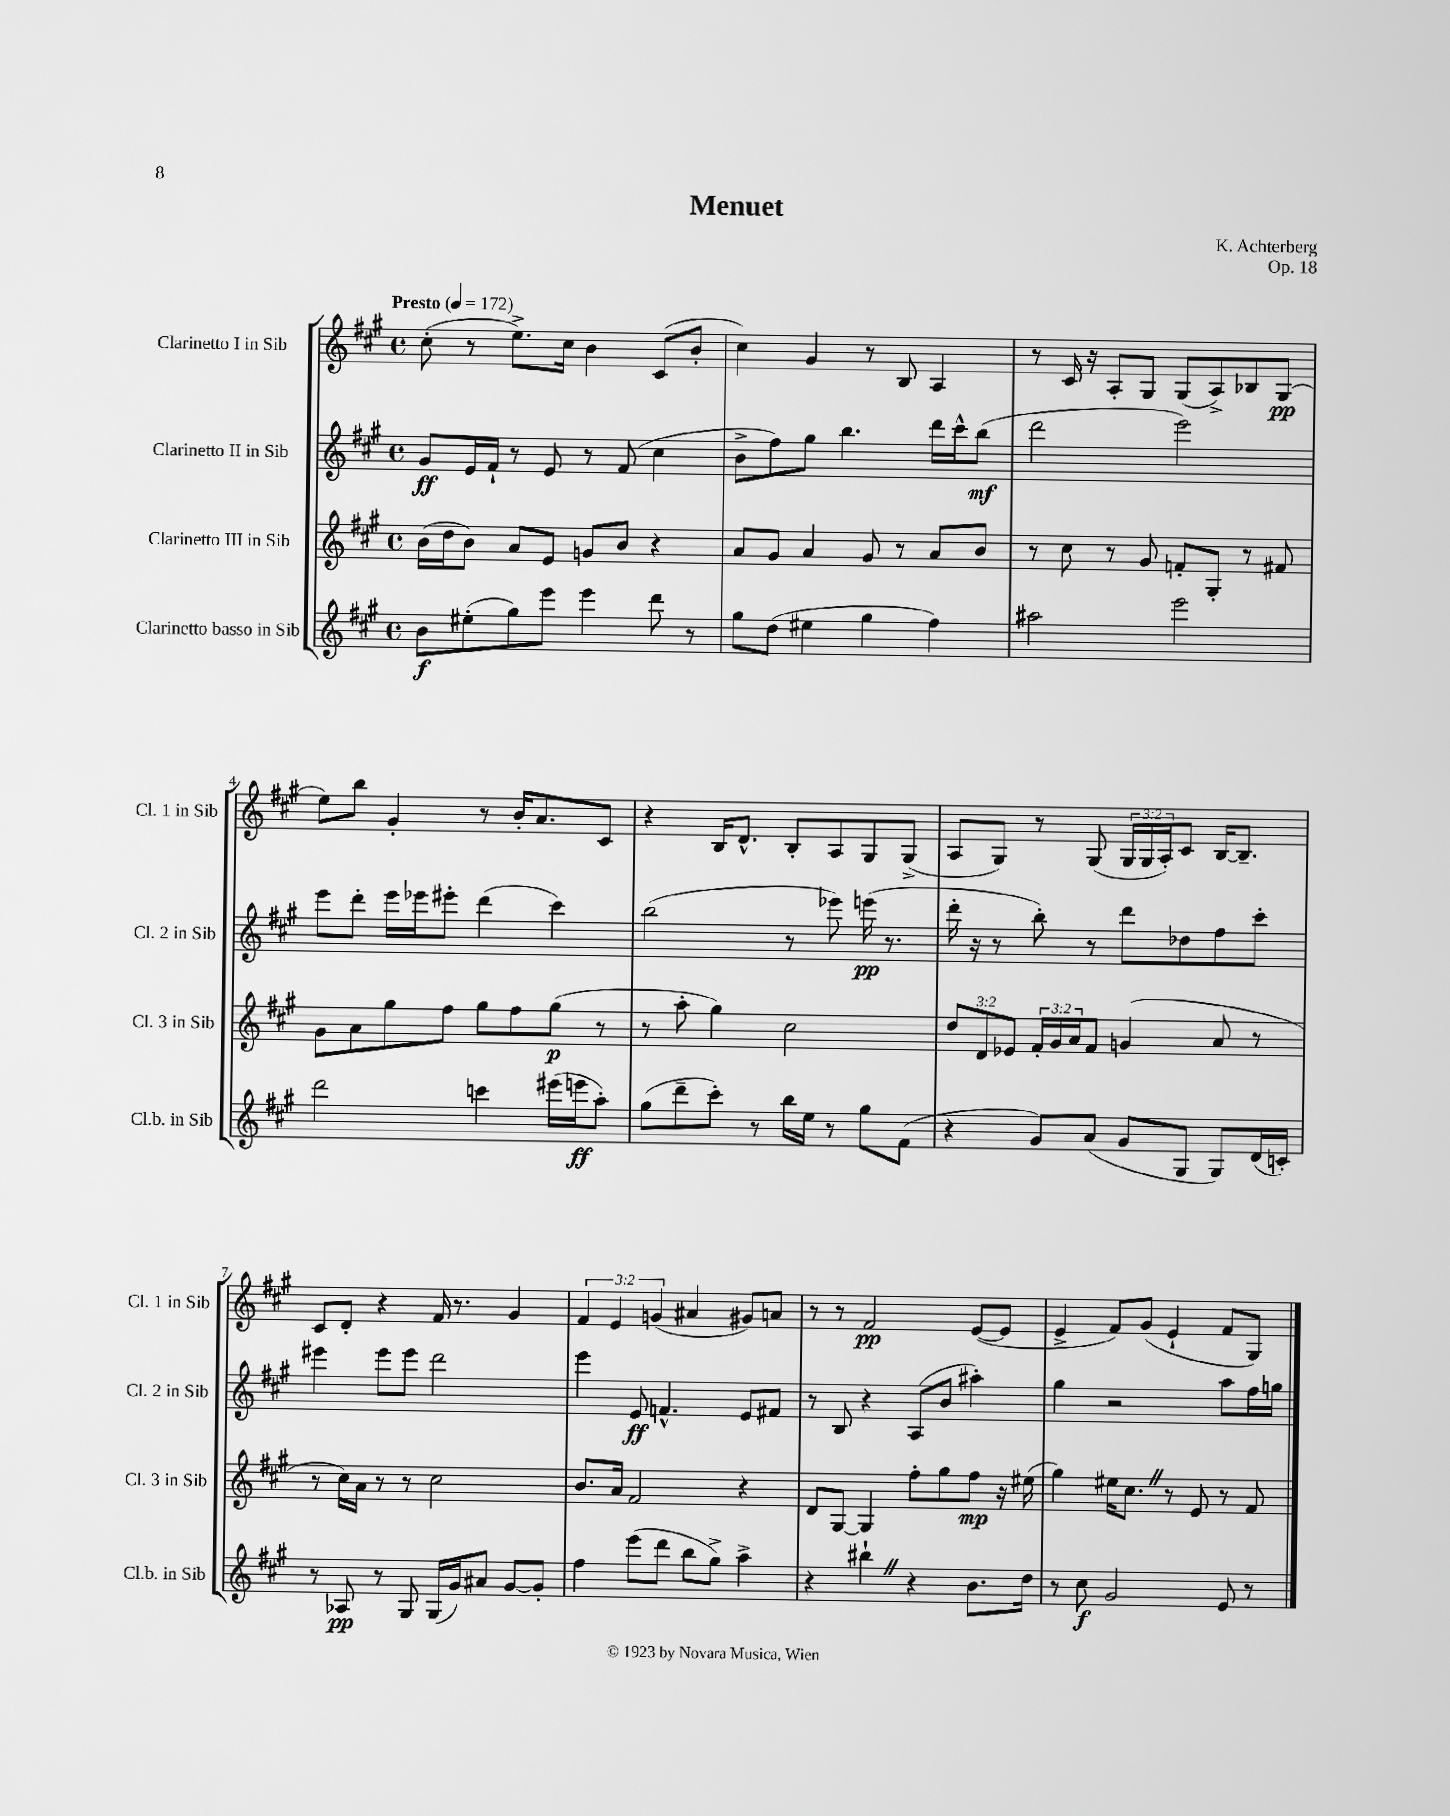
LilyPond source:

\header { title = "Menuet" composer = "K. Achterberg" opus = "Op. 18" }
<<
\new StaffGroup <<
\new Staff = "s0" \with { instrumentName = "Clarinetto I in Sib" shortInstrumentName = "Cl. 1 in Sib" } {
    \clef treble \key a \major \defaultTimeSignature \time 4/4 \override Staff.TupletNumber.text = #tuplet-number::calc-fraction-text \tempo "Presto" 4 = 172
    cis''8-.( r8 e''8.->) cis''16 b'4 cis'8( b'8-. |
    cis''4) gis'4 r8 b8 a4 |
    r8 cis'16 r16 a8-. gis8 gis8( a8->) bes8 gis8\pp( |
    e''8) b''8 gis'4-. r8 b'16-. a'8. cis'8 |
    r4 b16 d'8.-^ b8-. a8 gis8 gis8->( |
    a8 gis8) r8 gis8( \tuplet 3/2 { gis16 gis16 a16-.) } cis'8 b16~ b8.-- |
    cis'8 d'8-. r4 fis'16 r8. gis'4 |
    \tuplet 3/2 { fis'4 e'4 g'4( } ais'4 gis'8) a'8 |
    r8 r8 fis'2\pp e'8~( e'8 |
    e'4-> fis'8) gis'8( e'4-! fis'8 gis8) \bar "|." |
}
\new Staff = "s1" \with { instrumentName = "Clarinetto II in Sib" shortInstrumentName = "Cl. 2 in Sib" } {
    \clef treble \key a \major \defaultTimeSignature \time 4/4
    gis'8\ff e'16 fis'16-! r8 e'8 r8 fis'8( cis''4 |
    b'8-> fis''8) gis''8 b''4. d'''16 cis'''16-^ b''8\mf( |
    d'''2 e'''2) |
    e'''8 d'''8-. e'''16 ees'''16 eis'''8-. d'''4( cis'''4) |
    b''2( r8 ees'''8) e'''16\pp( r8. |
    d'''16-. r16 r8 b''8-.) r8 d'''8 des''8 fis''8 cis'''8-. |
    eis'''4 eis'''8 eis'''8 d'''2 |
    e'''4 e'8\ff f'4.-^ e'8 fis'8 |
    r8 b8 r4 a8( b'8 ais''4-.) |
    gis''4 r2 a''8 fis''16 g''16 \bar "|." |
}
\new Staff = "s2" \with { instrumentName = "Clarinetto III in Sib" shortInstrumentName = "Cl. 3 in Sib" } {
    \clef treble \key a \major \defaultTimeSignature \time 4/4 \override Staff.TupletNumber.text = #tuplet-number::calc-fraction-text
    b'16( d''16 b'8) a'8 e'8 g'8 b'8 r4 |
    a'8 gis'8 a'4 gis'8 r8 a'8 b'8 |
    r8 cis''8 r8 gis'8 f'8-. gis8-. r8 fis'8 |
    gis'8 a'8 gis''8 fis''8 gis''8 fis''8 gis''8\p( r8 |
    r8 a''8-. gis''4) cis''2 |
    \tuplet 3/2 { d''8 d'8 ees'8 } \tuplet 3/2 { fis'16-. gis'16 a'16 } fis'8 g'4( a'8 r8 |
    r8 cis''16) a'16 r8 r8 cis''2 |
    b'8. a'16 fis'2 r4 |
    d'8 gis8~ gis4 fis''8-. gis''8 fis''8\mp r16 eis''16( |
    gis''4) eis''16 cis''8. \once \override BreathingSign.text = \markup { \musicglyph "scripts.caesura.straight" } \breathe r8 e'8 r8 fis'8 \bar "|." |
}
\new Staff = "s3" \with { instrumentName = "Clarinetto basso in Sib" shortInstrumentName = "Cl.b. in Sib" } {
    \clef treble \key a \major \defaultTimeSignature \time 4/4
    b'8\f eis''8-.( gis''8) e'''8 e'''4 d'''8 r8 |
    gis''8 d''8( eis''4 gis''4 fis''4) |
    ais''2 e'''2 |
    d'''2 c'''4 eis'''16( e'''16\ff a''8-.) |
    gis''8( d'''8-- cis'''8-.) r8 b''16 e''16 r8 gis''8 fis'8( |
    r4 gis'8) a'8( gis'8 gis8 gis8) d'16( c'16-.) |
    r8 aes8\pp r8 gis8 gis16( gis'16) ais'8 gis'8~ gis'8-. |
    fis''4 e'''8( d'''8 b''8 gis''8->) a''4-> |
    r4 bis''4-! \once \override BreathingSign.text = \markup { \musicglyph "scripts.caesura.straight" } \breathe r4 b'8. d''16 |
    r8 cis''8\f gis'2 e'8 r8 \bar "|." |
}
>>
>>
